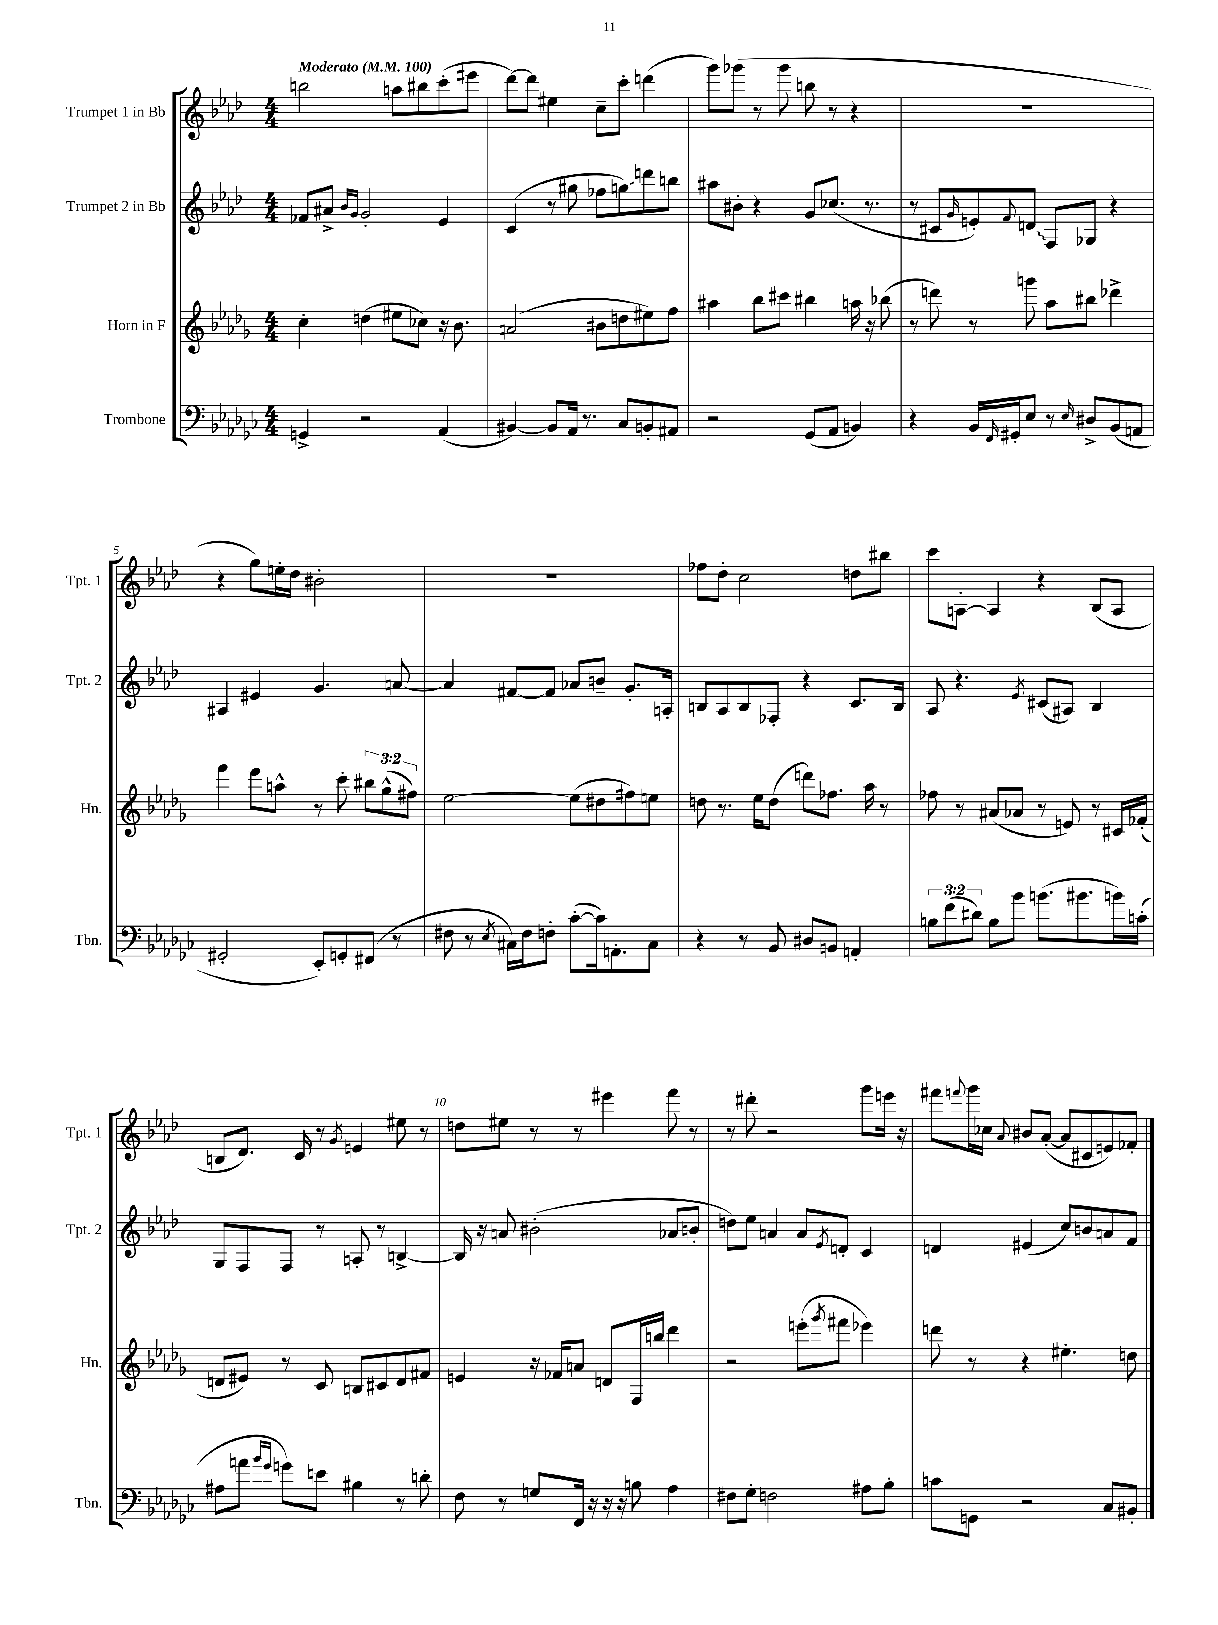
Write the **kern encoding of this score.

**kern	**kern	**kern	**kern
*staff4	*staff3	*staff2	*staff1
*clefF4	*clefG2	*clefG2	*clefG2
*k[b-e-a-d-g-c-]	*k[b-e-a-d-g-]	*k[b-e-a-d-]	*k[b-e-a-d-]
*M4/4	*M4/4	*M4/4	*M4/4
*MM100	*MM100	*MM100	*MM100
4GG^	4cc'	8f-	2bb
.	.	8a#^	.
.	.	16qqb-	.
.	.	16qqg	.
2r	(4dd	2g'	.
.	8ee#	.	8aa
.	8cc-)	.	8bb#
(4AA-	16r	4e-	(8ccc'
.	8.b-	.	.
.	.	.	8eee#
=	=	=	=
[4BB#)	(2a	(4c	[8ddd-)
.	.	.	8ddd-]
8BB#]	.	8r	4ee#
16AA-	.	8gg#	.
8.r	.	.	.
.	8b#	8ff-	8cc~
8C-	8dd	8gg)	8ccc'
8BB'	8ee#)	8ddd	(4ddd
8AA#	8ff	8bb	.
=	=	=	=
2r	4aa#	8aa#	8ggg)
.	.	8b#'	(8ggg-
.	8bb-	4r	8r
.	8ccc#	.	8ggg-
(8GG-	4bb#	8g	8bb
8AA-	.	(8.cc-	8r
4BB)	16aa	.	4r
.	16r	8.r	.
.	(8bb-	.	.
=	=	=	=
4r	8r	8r	1r
.	8ddd)	8c#	.
.	.	16qqg	.
16BB-	8r	8e')	.
16qqFF	.	.	.
16GG#'	.	.	.
.	.	8qqf	.
8E-	8ggg	8d	.
8r	8aa-	8F	.
16qqE-	.	.	.
8D#^	8bb#	8G-	.
(8BB-	4ddd-^	4r	.
8AA	.	.	.
=	=	=	=
2GG#'	4fff	4A#	4r
.	8eee-	4e#	8gg)
.	8aa^^	.	16ee'
.	.	.	16dd-
8EE-')	8r	4.g	2b#'
8GG'	8ccc'	.	.
(8FF#	12bb#	.	.
.	(12gg-^^	.	.
8r	.	[8a	.
.	12ff#)	.	.
=	=	=	=
8F#	[2ee-	4a]	1r
8r	.	.	.
8qE-	.	.	.
16C#)	.	[8f#	.
16F#	.	.	.
8F'	.	8f#]	.
([8c-'	(8ee-]	8a-	.
16c-])	8dd#	8b~	.
8.AA'	.	.	.
.	8ff#)	8.g'	.
8C#	8ee	.	.
.	.	16A'	.
=	=	=	=
4r	8dd	8B	8ff-
.	8.r	8A-	8dd-'
8r	.	8B	2cc
.	16ee-	.	.
8BB-	(8dd	8F-'	.
8D#	8ddd)	4r	.
8BB	8.ff-	.	.
4AA'	.	8.c	8dd
.	16aa-	.	.
.	8r	.	8bb#
.	.	16B	.
=	=	=	=
12B	8ff-	8A-	8ccc
(12f	.	.	.
.	8r	4.r	[8A'
12d#)	.	.	.
8B	(8a#	.	4A]
8b-	8a-	.	.
.	.	8qe-	.
(8.b	8r	(8c#	4r
.	8e)	8A#)	.
8.b#	.	.	.
.	8r	4B-	(8B-
16b)	16c#	.	8A
(16c'	(16f-'	.	.
=	=	=	=
8A#	8d	8G	8B
8a	8e#)	8F	8.d-)
16qqb-	.	.	.
16qqg-	.	.	.
8g)	8r	8F	.
.	.	.	16c
8e	8c	8r	8r
.	.	.	8qg
4B#	8B	8A'	4e
.	8c#	8r	.
8r	8d	[4B^	8ee#
8d'	8f#	.	8r
=	=	=	=
8F	4e	16B]	8dd
.	.	16r	.
8r	.	8a	8ee#
8G	16r	(2b#'	8r
.	16f-	.	.
16FF	8a	.	8r
16r	.	.	.
16r	8d	.	4eee#
16r	.	.	.
8B	16F	.	.
.	16bb	.	.
4A-	4ddd-	8a-	8fff
.	.	8b'	8r
=	=	=	=
8F#	2r	8dd)	8r
8G-'	.	8ee-	8ddd#'
2F	.	4a	2r
.	(8eee'	8a	.
.	8qggg-	8qe-	.
.	8fff#	8d'	.
8A#	4eee-)	4c	8ggg
8B-'	.	.	16eee
.	.	.	16r
=	=	=	=
8c	8ddd	4d	8fff#
.	.	.	8qqfff
8GG	8r	.	16ggg
.	.	.	16cc-
.	.	.	8qqa-
2r	4r	(4e#	8b#
.	.	.	([8a-'
.	4.ee#'	8cc)	8a-]
.	.	8b	8c#
8C-	.	8a	8e)
8BB#'	8dd	8f	8f-'
==	==	==	==
*-	*-	*-	*-
